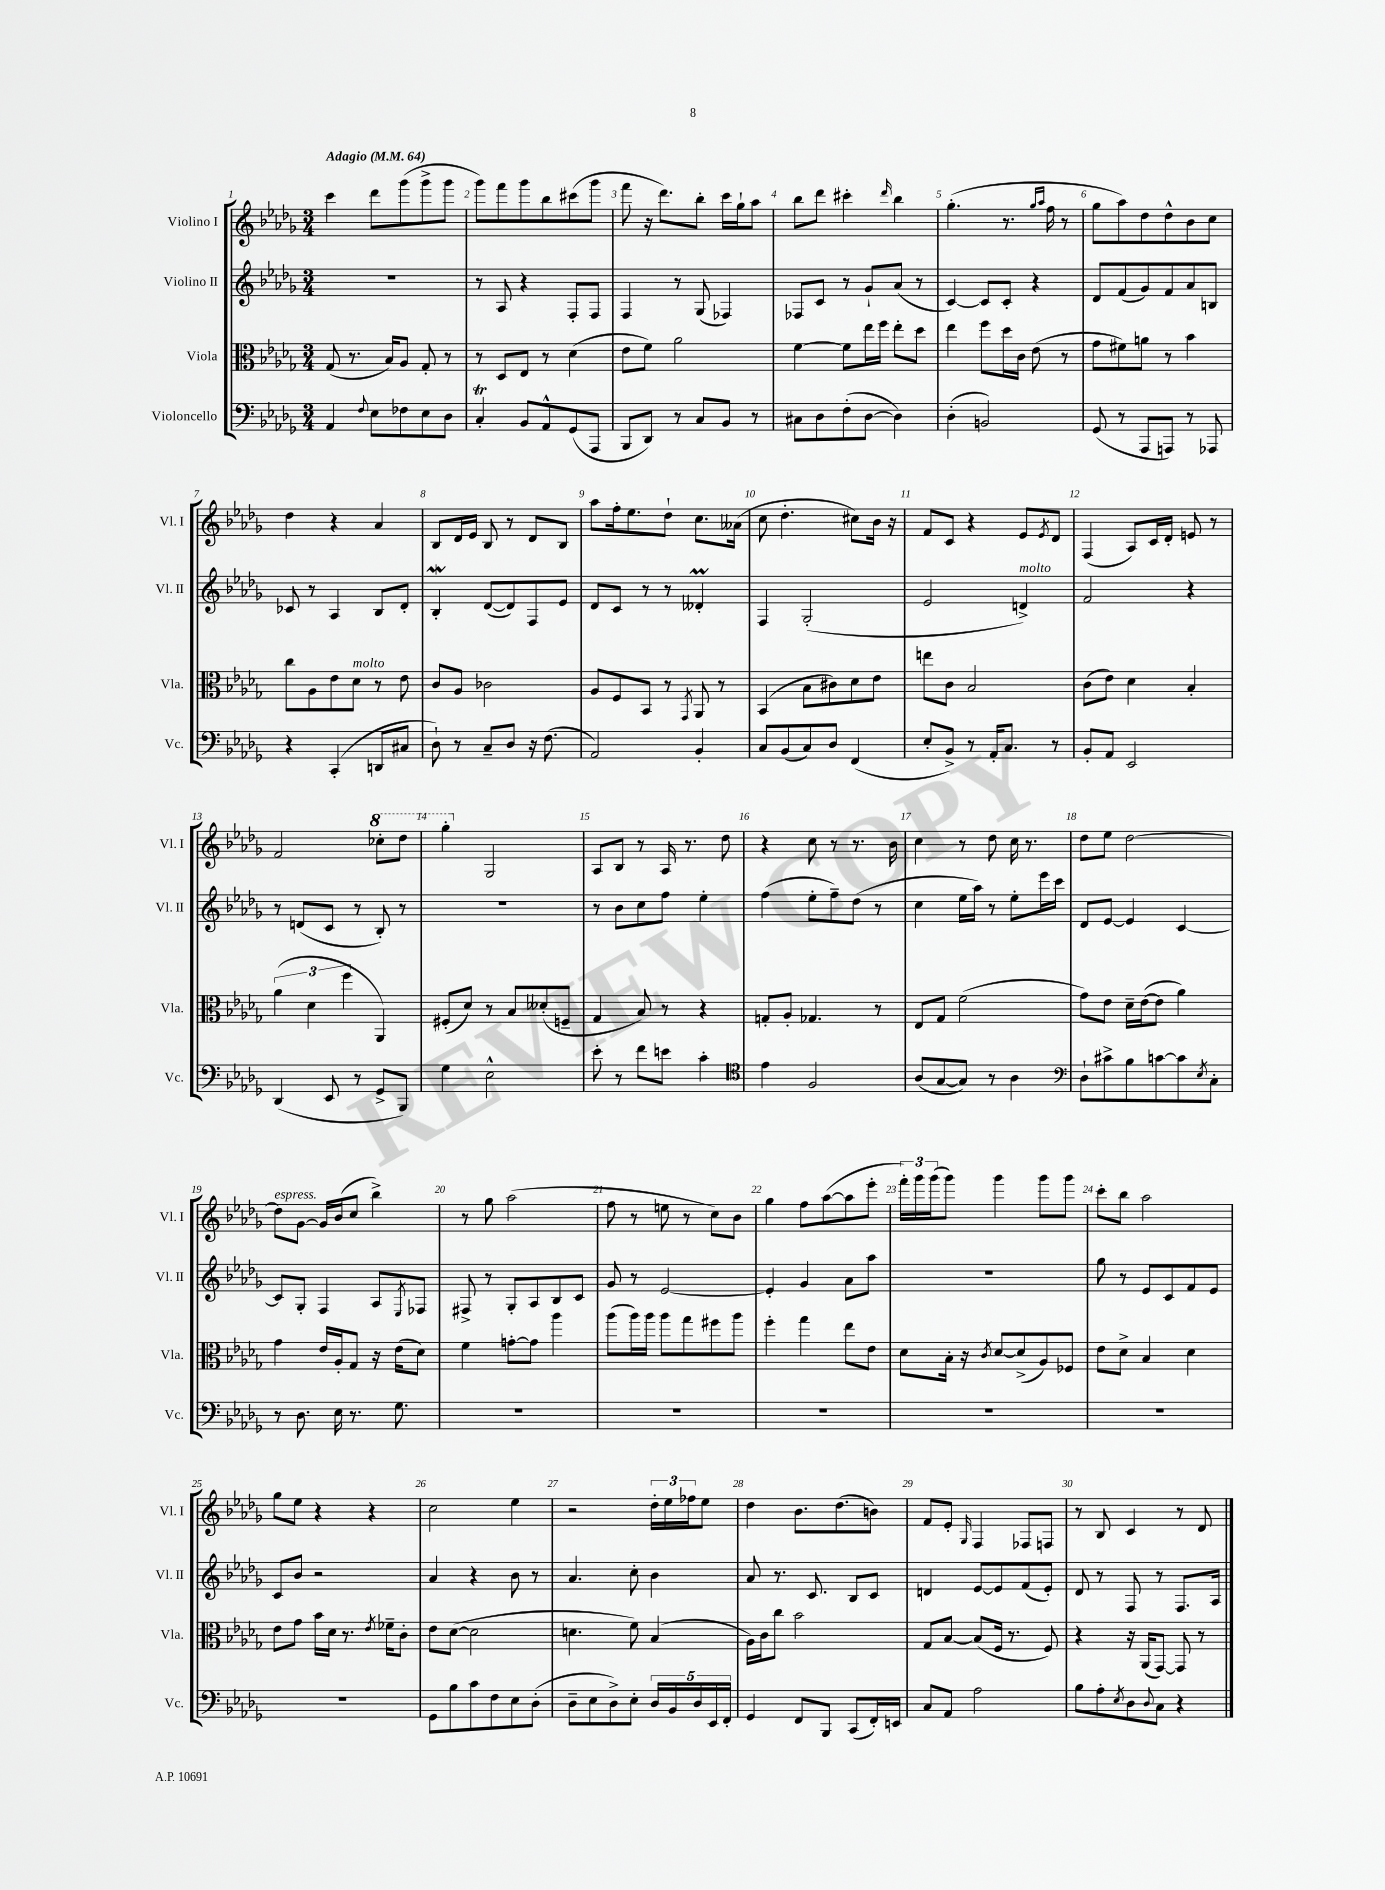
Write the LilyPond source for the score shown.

<<
\new StaffGroup <<
\new Staff = "s0" \with { instrumentName = "Violino I" shortInstrumentName = "Vl. I" } {
    \clef treble \key des \major \numericTimeSignature \time 3/4 \tempo "Adagio" 4 = 64
    c'''4 des'''8 ges'''8( ges'''8-> ges'''8 |
    ges'''8) f'''8 ges'''8 bes''8 cis'''8( ges'''8 |
    f'''8 r16 des'''8.) bes''8-. c'''16 ges''16-! aes''8 |
    bes''8 des'''8 cis'''4-. \grace { des'''16 } bes''4 |
    ges''4.-.( r8. \grace { ges''16 aes''16 } f''16 r8 |
    ges''8 aes''8) des''8 des''8-^ bes'8 c''8 |
    des''4 r4 aes'4 |
    bes8 des'16 ees'16 bes8 r8 des'8 bes8 |
    aes''8 f''16-. ees''8. des''8-! c''8. aeses'16( |
    c''8 des''4.-. cis''8) bes'16 r16 |
    f'8 c'8 r4 ees'8 \acciaccatura { ees'8 } des'8 |
    f4( aes8) c'16 des'16-. e'8 r8 |
    f'2 \ottava #1 ces'''8-. des'''8 |
    ges'''4-. \ottava #0 ges2 |
    aes8 bes8 r8 aes16 r8. des''8 |
    r4 c''8 r8 r8. bes'16 |
    c''4 r8 des''8 c''16 r8. |
    des''8 ees''8 des''2~ |
    des''8^\markup { \italic "espress." } ges'8~ ges'16 bes'16( c''8 bes''4->) |
    r8 ges''8 aes''2( |
    f''8 r8 e''8 r8 c''8) bes'8 |
    ges''4 f''8 aes''8~( aes''8 ees'''8-. |
    \tuplet 3/2 { f'''16-.) ges'''16 ges'''16( } ges'''8) ges'''4 ges'''8 ges'''8 |
    c'''8-. bes''8 aes''2 |
    ges''8 ees''8 r4 r4 |
    c''2 ees''4 |
    r2 \tuplet 3/2 { des''16-. ees''16 fes''16 } ees''8 |
    des''4 bes'8. des''8.( b'8) |
    f'8 ees'8-. \grace { ges16 } f4 fes8 f8 |
    r8 bes8 c'4 r8 des'8 \bar "|." |
}
\new Staff = "s1" \with { instrumentName = "Violino II" shortInstrumentName = "Vl. II" } {
    \clef treble \key des \major \numericTimeSignature \time 3/4
    R2. |
    r8 aes8 r4 f8-. f8 |
    f4 r8 ges8( fes4) |
    fes8 c'8 r8 ges'8-! aes'8( r8 |
    c'4~) c'8 c'8-. r4 |
    des'8 f'8( ges'8) f'8 aes'8 b8 |
    ces'8 r8 aes4 bes8 des'8-. |
    bes4-.\mordent des'8~( des'8) f8 ees'8 |
    des'8 c'8 r8 r8 deses'4-.\prall |
    f4 ges2-.( |
    ees'2 d'4->^\markup { \italic "molto" }) |
    f'2 r4 |
    r8 d'8( c'8 r8 bes8-.) r8 |
    R2. |
    r8 bes'8 c''8 f''8 ees''4-. |
    f''4( ees''8-. f''8--) des''8( r8 |
    c''4 ees''16 aes''16) r8 ees''8-. ees'''16 c'''16 |
    des'8 ees'8~ ees'4 c'4~ |
    c'8 ges8-. f4 aes8 \acciaccatura { ees8 } fes8 |
    fis8-> r8 ges8-. aes8 bes8 c'8 |
    ges'8 r8 ees'2~ |
    ees'4-. ges'4 aes'8 aes''8 |
    R2. |
    ges''8 r8 ees'8 c'8 f'8 ees'8 |
    c'8 bes'8 r2 |
    aes'4 r4 bes'8 r8 |
    aes'4. c''8-. bes'4 |
    aes'8 r8. c'8. bes8 c'8 |
    d'4 ees'8~ ees'8 f'8( ees'8-.) |
    des'8 r8 f8 r8 f8. aes16 \bar "|." |
}
\new Staff = "s2" \with { instrumentName = "Viola" shortInstrumentName = "Vla." } {
    \clef alto \key des \major \numericTimeSignature \time 3/4
    ges8( r8. bes16) aes8 ges8-. r8 |
    r8 des8 ees8 r8 des'4( |
    ees'8 f'8) aes'2 |
    f'4~ f'8 ees''16 f''16 ees''8-. des''8 |
    ees''4 f''8 des''16 c'16 ees'8( r8 |
    ges'8 fis'8) a'8 r8 bes'4 |
    c''8 aes8 ees'8 des'8^\markup { \italic "molto" } r8 ees'8 |
    c'8 aes8 ces'2 |
    aes8 f8 bes,8 r8 \acciaccatura { ges,8 } aes,8 r8 |
    bes,4( bes8 cis'8) des'8 ees'8 |
    e''8 c'8 bes2 |
    c'8( ees'8) des'4 bes4-. |
    \tuplet 3/2 { aes'4( des'4 f''4 } aes,4) |
    fis8-.( des'8) r8 bes8 deses'8-.( f8-- |
    ges4 bes8) r8 r4 |
    g8-. aes8-. ges4. r8 |
    ees8 ges8 f'2( |
    ges'8) ees'8 des'16-- ees'16~( ees'8 aes'4) |
    ges'4 ees'16 aes16-. ges8 r16 ees'16( des'8) |
    f'4 g'8~-. g'8 aes''4 |
    aes''8( aes''16) aes''16 aes''8 ges''8 fis''8 aes''8 |
    f''4-. ges''4 ees''8 ees'8 |
    des'8 bes16-. r16 \acciaccatura { c'8 } des'8~ des'8->( aes8) fes8 |
    ees'8 des'8-> bes4 des'4 |
    ees'8 ges'8 bes'16 des'16 r8. \acciaccatura { ees'8 } fes'16-- c'8-. |
    ees'8 des'8~( des'2 |
    d'4. f'8) bes4( |
    aes16) c'16 c''8 bes'2 |
    ges8 bes8~ bes8( f16 r8. f8) |
    r4 r16 aes,16( ges,8~) ges,8 r8 \bar "|." |
}
\new Staff = "s3" \with { instrumentName = "Violoncello" shortInstrumentName = "Vc." } {
    \clef bass \key des \major \numericTimeSignature \time 3/4
    aes,4 \appoggiatura { f8 } ees8 fes8 ees8 des8 |
    c4-.\trill bes,8 aes,8-^ ges,8( aes,,8 |
    bes,,8 des,8) r8 c8 bes,8 r8 |
    cis8 des8 f8-.( des8~ des4) |
    des4-.( b,2) |
    ges,8( r8 aes,,8 a,,8) r8 aes,,8 |
    r4 c,4-.( d,8 cis8 |
    des8-!) r8 c8-- des8 r16 f8.( |
    aes,2) bes,4-. |
    c8 bes,8( c8) des8 f,4( |
    ees8-. bes,8->) r8 aes,16-. c8. r8 |
    bes,8-. aes,8 ees,2 |
    des,4( ees,8 r8 ges,8-> bes,,8) |
    ges4 ees2-^ |
    ees'8-. r8 f'8 e'8 c'4-. |
    \clef tenor ees'4 f2 |
    aes8( ges8~ ges8) r8 aes4 |
    \clef bass des8-! cis'8-> bes8 c'8~ c'8 \acciaccatura { ees8 } c8-. |
    r8 des8. ees16 r8. ges8. |
    R2. |
    R2. |
    R2. |
    R2. |
    R2. |
    R2. |
    ges,8 bes8 c'8 f8 ees8 des8-.( |
    des8-- ees8 des8->) ees8-. \tuplet 5/4 { des16 bes,16 des16 ees,16 f,16-. } |
    ges,4 f,8 bes,,8 c,8( f,16-.) e,16 |
    c8 aes,8 aes2 |
    bes8 aes8-. \acciaccatura { ees8 } des8 \appoggiatura { des8 } c8 r4 \bar "|." |
}
>>
>>
\layout { \context { \Score \override BarNumber.break-visibility = ##(#f #t #t) barNumberVisibility = #all-bar-numbers-visible } }
